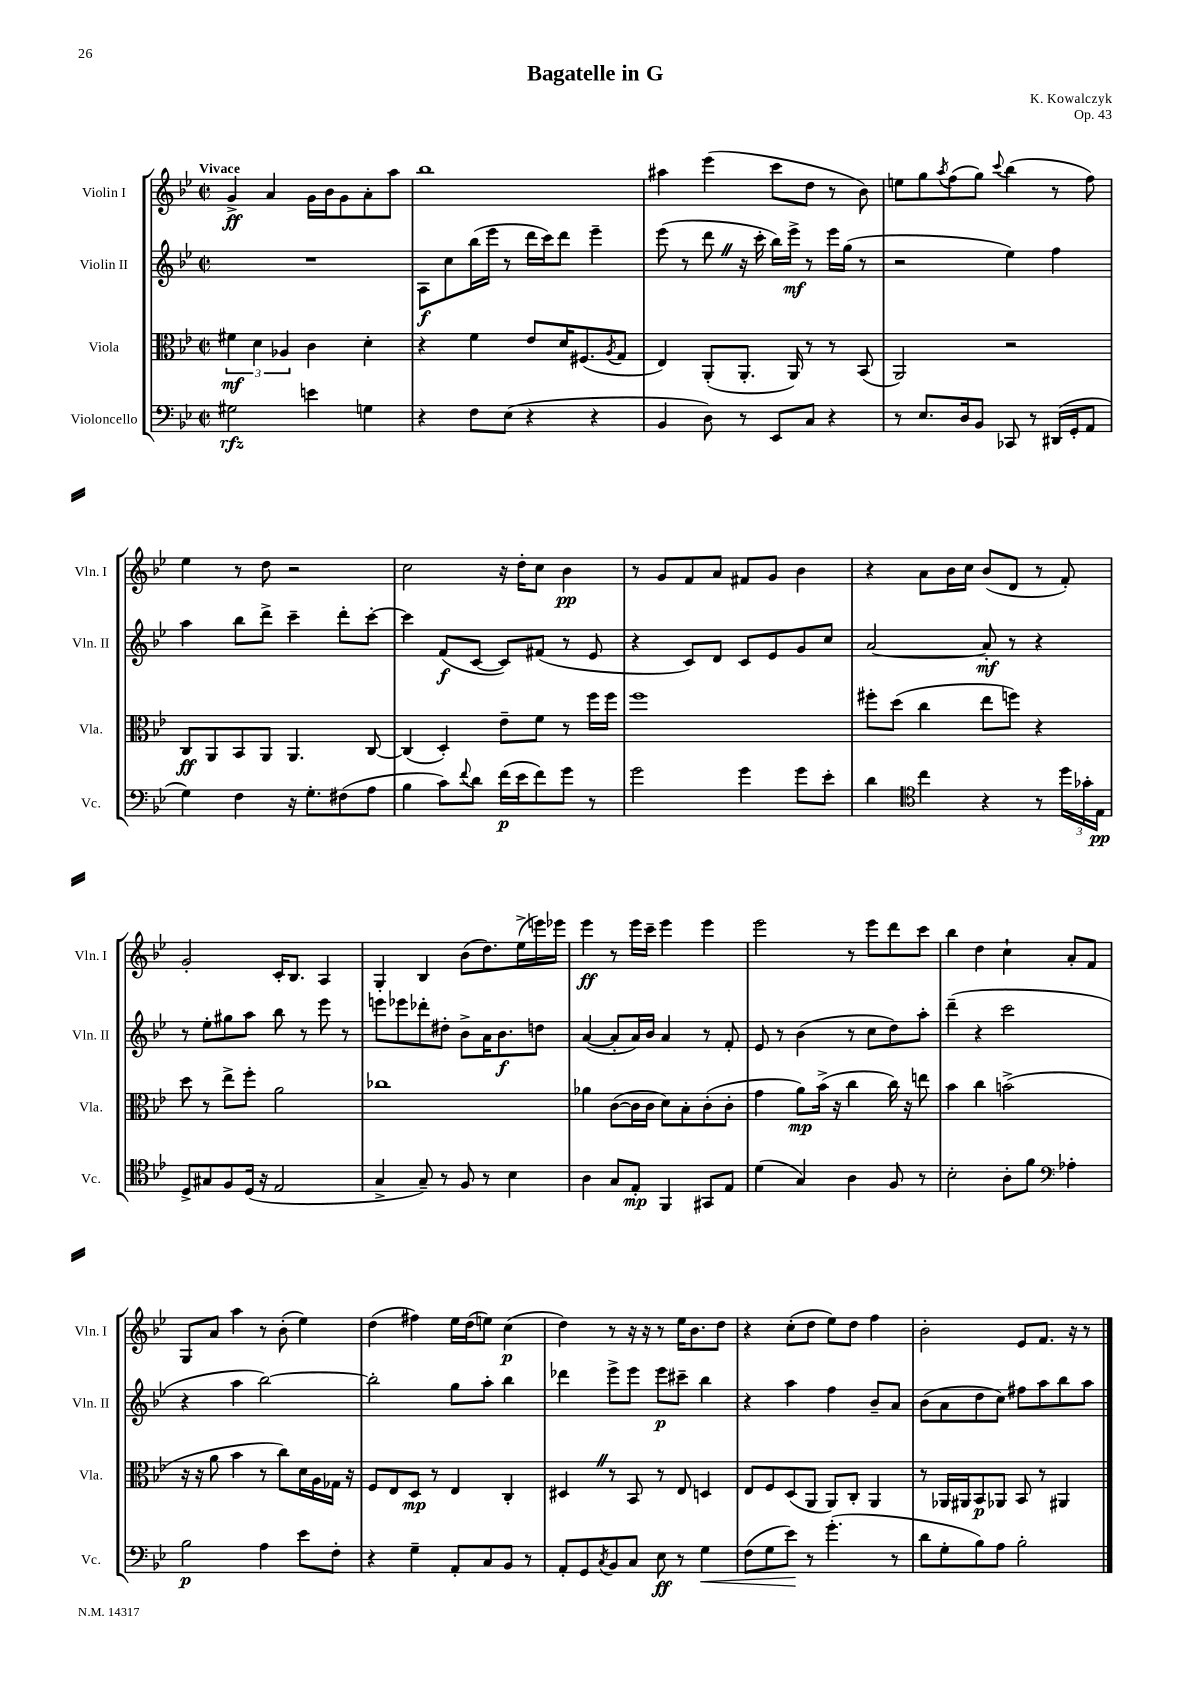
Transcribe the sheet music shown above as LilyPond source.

\header { title = "Bagatelle in G" composer = "K. Kowalczyk" opus = "Op. 43" }
<<
\new StaffGroup <<
\new Staff = "s0" \with { instrumentName = "Violin I" shortInstrumentName = "Vln. I" } {
    \clef treble \key bes \major \defaultTimeSignature \time 2/2 \tempo "Vivace"
    g'4->\ff a'4 g'16 bes'16 g'8 a'8-. a''8 |
    bes''1 |
    ais''4 ees'''4( c'''8 d''8 r8 bes'8) |
    e''8 g''8 \acciaccatura { a''8 } f''8( g''8) \appoggiatura { c'''8 } bes''4( r8 f''8) |
    ees''4 r8 d''8 r2 |
    c''2 r16 d''16-. c''8 bes'4\pp |
    r8 g'8 f'8 a'8 fis'8 g'8 bes'4 |
    r4 a'8 bes'16 c''16 bes'8( d'8 r8 f'8-.) |
    g'2-. c'16-. bes8. a4 |
    g4-. bes4 bes'8( d''8.) ees''16->( e'''16) ees'''16 |
    ees'''4\ff r8 ees'''16 c'''16-- ees'''4 ees'''4 |
    ees'''2 r8 ees'''8 d'''8 c'''8 |
    bes''4 d''4 c''4-! a'8-. f'8 |
    g8 a'8 a''4 r8 bes'8-.( ees''4) |
    d''4( fis''4) ees''16 d''16( e''8) c''4\p( |
    d''4) r8 r16 r16 r8 ees''16 bes'8. d''8 |
    r4 c''8-.( d''8 ees''8) d''8 f''4 |
    bes'2-. ees'8 f'8. r16 r8 \bar "|." |
}
\new Staff = "s1" \with { instrumentName = "Violin II" shortInstrumentName = "Vln. II" } {
    \clef treble \key bes \major \defaultTimeSignature \time 2/2
    R1 |
    a8\f c''8 bes''16( ees'''16 r8 d'''16 c'''16) d'''8 ees'''4-- |
    ees'''8( r8 d'''8 \once \override BreathingSign.text = \markup { \musicglyph "scripts.caesura.straight" } \breathe r16 c'''16-. bes''16) ees'''16->\mf r8 ees'''16 g''16( r8 |
    r2 ees''4) f''4 |
    a''4 bes''8 d'''8-> c'''4-- d'''8-. c'''8~-. |
    c'''4 f'8\f( c'8~ c'8) fis'8( r8 ees'8 |
    r4 c'8) d'8 c'8 ees'8 g'8 c''8 |
    a'2~ a'8-.\mf r8 r4 |
    r8 ees''8-. gis''8 a''8 bes''8 r8 ees'''8 r8 |
    e'''8 ees'''8 des'''8-. dis''8-. bes'8-> a'16 bes'8.\f d''8 |
    a'4~( a'8-. a'16) bes'16 a'4 r8 f'8-. |
    ees'8 r8 bes'4( r8 c''8 d''8) a''8-. |
    d'''4--( r4 c'''2 |
    r4 a''4 bes''2~) |
    bes''2-. g''8 a''8-. bes''4 |
    des'''4 ees'''8-> ees'''8 ees'''8\p cis'''8-- bes''4 |
    r4 a''4 f''4 bes'8-- a'8 |
    bes'8( a'8 d''8 c''8) fis''8 a''8 bes''8 a''8 \bar "|." |
}
\new Staff = "s2" \with { instrumentName = "Viola" shortInstrumentName = "Vla." } {
    \clef alto \key bes \major \defaultTimeSignature \time 2/2
    \tuplet 3/2 { fis'4\mf d'4 aes4 } c'4 d'4-. |
    r4 f'4 ees'8 d'16 fis8.( \acciaccatura { a8 } g8 |
    ees4) a,8-.( a,8.-. a,16) r8 r8 bes,8( |
    a,2) r2 |
    c8\ff a,8 bes,8 a,8 a,4. c8~ |
    c4( d4-.) ees'8-- f'8 r8 f''16 f''16 |
    f''1 |
    fis''8-. d''8( c''4 ees''8 f''8) r4 |
    d''8 r8 ees''8-> f''8-. a'2 |
    ces''1 |
    aes'4 c'8~( c'16 c'16 d'8) bes8-. c'8-.( c'8-. |
    g'4 a'8\mp) bes'16->( r16 c''4 c''16) r16 e''8 |
    bes'4 c''4 b'2->( |
    r16 r16 a'8 bes'4 r8 c''8) d'16 a16 ges16 r16 |
    f8 ees8 d8\mp r8 ees4 c4-. |
    dis4 \once \override BreathingSign.text = \markup { \musicglyph "scripts.caesura.straight" } \breathe r8 bes,8 r8 ees8 d4 |
    ees8 f8 d8( a,8 a,8) c8-. a,4 |
    r8 aes,16 ais,16 bes,8\p aes,8 bes,8 r8 ais,4 \bar "|." |
}
\new Staff = "s3" \with { instrumentName = "Violoncello" shortInstrumentName = "Vc." } {
    \clef bass \key bes \major \defaultTimeSignature \time 2/2
    gis2\rfz e'4 g4 |
    r4 f8 ees8( r4 r4 |
    bes,4 d8) r8 ees,8 c8 r4 |
    r8 ees8. d16 bes,8 ces,8 r8 dis,16( g,16-. a,8 |
    g4) f4 r16 g8.-. fis8( a8 |
    bes4 c'8) \appoggiatura { f'8 } d'8 f'16\p( ees'16 f'8) g'8 r8 |
    g'2 g'4 g'8 ees'8-. |
    d'4 \clef tenor c''4 r4 r8 \tuplet 3/2 { d''16 ges'16-. ees16\pp } |
    d8-> gis8 f8 d16( r16 ees2 |
    g4-> g8--) r8 f8 r8 bes4 |
    a4 g8 ees8-.\mp f,4 gis,8 ees8 |
    d'4( g4) a4 f8 r8 |
    bes2-. a8-. f'8 \clef bass aes4-. |
    bes2\p a4 ees'8 f8-. |
    r4 g4-- a,8-. c8 bes,8 r8 |
    a,8-. g,8 \acciaccatura { c8 } bes,8 c8 ees8\ff r8 g4\< |
    f8( g8 ees'8\!) r8 g'4.-.( r8 |
    d'8 g8-. bes8) a8 bes2-. \bar "|." |
}
>>
>>
\layout { \context { \Score \remove "Bar_number_engraver" } }
